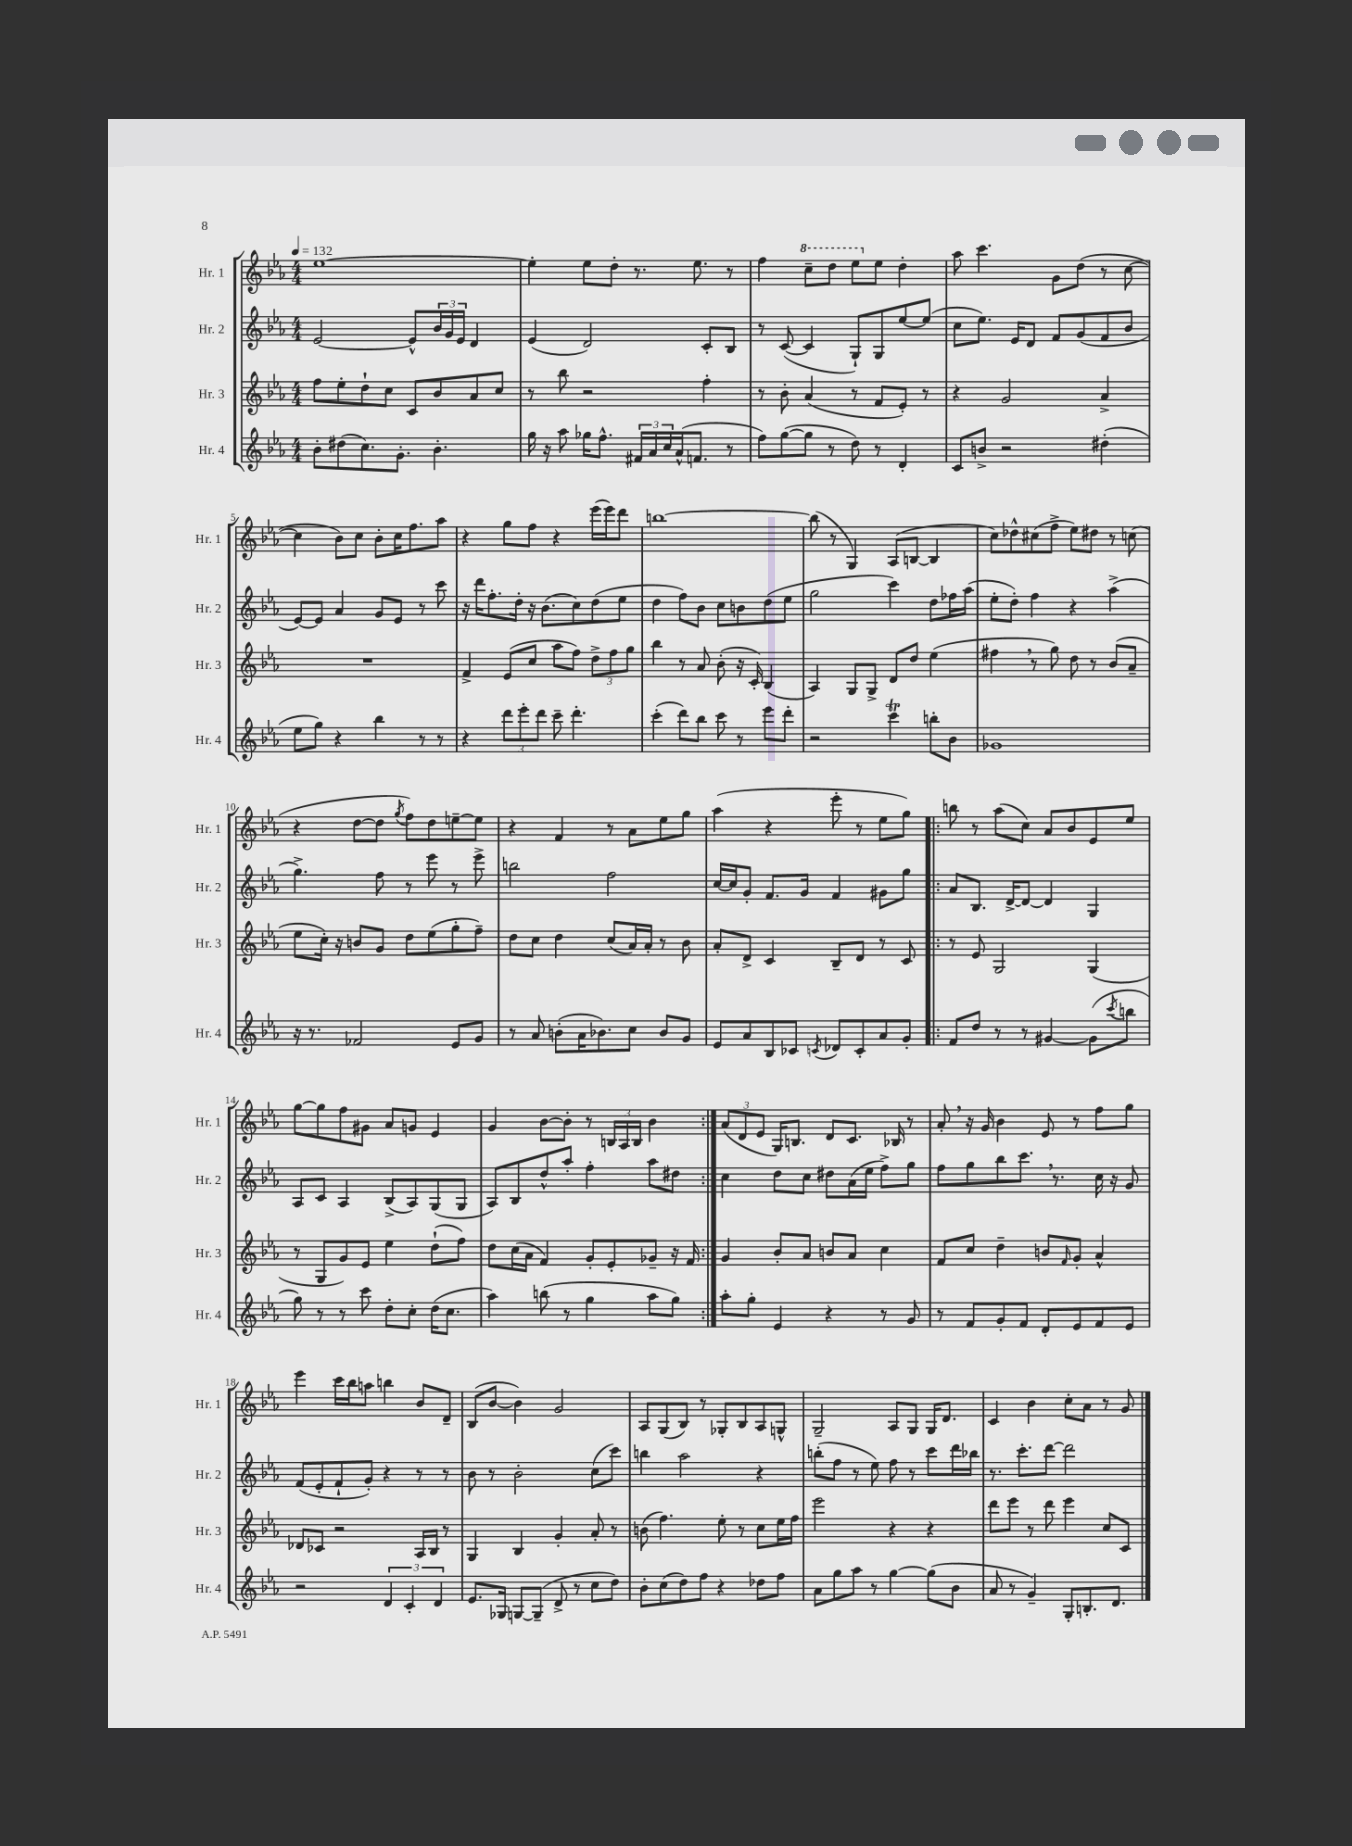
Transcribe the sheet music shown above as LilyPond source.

<<
\new StaffGroup <<
\new Staff = "s0" \with { instrumentName = "Hr. 1" shortInstrumentName = "Hr. 1" } {
    \clef treble \key ees \major \numericTimeSignature \time 4/4 \tempo 4 = 132
    ees''1~ |
    ees''4-. ees''8 d''8-. r8. ees''8. r8 |
    f''4 \ottava #1 c'''8-- d'''8 ees'''8 \ottava #0 ees''8 d''4-. |
    aes''8 c'''4. g'8 d''8( r8 c''8~ |
    c''4 bes'8) c''8 bes'8-. c''16 f''8. aes''8 |
    r4 g''8 f''8 r4 ees'''16( ees'''16) d'''8 |
    b''1~ |
    b''8( r8 g4) aes8( b8~ b4 |
    c''8) des''8-^ cis''8( f''8-> ees''8) dis''8 r8 c''8( |
    r4 d''8~ d''8 \acciaccatura { g''8 } f''8) d''8 e''8~-- e''8 |
    r4 f'4 r8 aes'8 ees''8 g''8 |
    aes''4( r4 ees'''8-. r8 ees''8 g''8) |
    \repeat volta 2 { b''8 r8 aes''8( c''8) aes'8 bes'8 ees'8 ees''8 |
    g''8~ g''8 f''8 gis'8 aes'8 g'8 ees'4 |
    g'4 bes'8~ bes'8-. r8 \tuplet 3/2 { b16 aes16 b16 } bes'4 | }
    \tuplet 3/2 { aes'8( d'8 ees'8 } g16) b8. d'8 c'8. bes16 r8 |
    aes'8-. \breathe r16 g'16 bes'4 ees'8 r8 f''8 g''8 |
    ees'''4 c'''16 bes''16 a''8 b''4 bes'8 d'8-- |
    bes8( bes'8~ bes'4) g'2 |
    aes8 g8( bes8) r8 ges8-. bes8 aes8 g8-^ |
    g2-- aes8 g8 g16 d'8. |
    c'4 bes'4 c''8-. aes'8 r8 g'8 \bar "|." |
}
\new Staff = "s1" \with { instrumentName = "Hr. 2" shortInstrumentName = "Hr. 2" } {
    \clef treble \key ees \major \numericTimeSignature \time 4/4
    ees'2~ ees'8-^ \tuplet 3/2 { bes'16 g'16 ees'16 } d'4 |
    ees'4( d'2) c'8-. bes8 |
    r8 c'8~( c'4 g8-!) g8 ees''8~ ees''8( |
    c''8 ees''8.) ees'16 d'8 f'8 g'8( f'8 bes'8 |
    ees'8~) ees'8 aes'4 g'8 ees'8 r8 c'''8 |
    r16 d'''16 f''8.-. d''16-. r16 bes'8.( c''8) d''8( ees''8 |
    d''4 f''8) bes'8 c''8 b'8 d''8( ees''8 |
    g''2 c'''4) d''8 fes''16 aes''16( |
    ees''8-. d''8-.) f''4 r4 aes''4->( |
    g''4.->) f''8 r8 ees'''8 r8 ees'''8-> |
    b''2 f''2 |
    c''16~ c''16 g'8-. f'8. g'16 f'4 gis'8 g''8 |
    \repeat volta 2 { aes'8 bes8. d'16~-> d'8~ d'4 g4 |
    aes8 c'8 aes4 bes8->( aes8) g8( g8 |
    aes8) bes8 d''8-^ aes''8-. f''4-. aes''8 dis''8 | }
    c''4 d''8 c''8 dis''8 aes'16( ees''16 f''8->) g''8 |
    f''8 g''8 bes''8 c'''8. \breathe r8. c''16 r16 g'8 |
    f'8( ees'8-. f'8-! g'8-.) r4 r8 r8 |
    bes'8 r8 bes'2-. c''8( c'''8) |
    b''4 aes''2 r4 |
    b''8-.( f''8 r8 ees''8) f''8 r8 c'''8 d'''16 bes''16 |
    r8. c'''8.-. d'''8~ d'''2 \bar "|." |
}
\new Staff = "s2" \with { instrumentName = "Hr. 3" shortInstrumentName = "Hr. 3" } {
    \clef treble \key ees \major \numericTimeSignature \time 4/4
    f''8 ees''8-. d''8-! c''8 c'8 bes'8 aes'8 c''8 |
    r8 bes''8 r2 f''4-. |
    r8 bes'8-. aes'4( r8 f'8 ees'8-.) r8 |
    r4 g'2 aes'4-> |
    R1 |
    f'4-> ees'8( c''8 aes''8 f''8) \tuplet 3/2 { d''8-> f''8 g''8 } |
    bes''4 r8 aes'8 bes'8-.( r16 c'16-.) bes4( |
    aes4) g8 g8-> d'8 d''8 ees''4( |
    fis''4 \breathe r8 g''8) d''8 r8 bes'8( aes'8-- |
    ees''8 c''16-.) r16 b'8 g'8 d''8 ees''8( g''8-. f''8--) |
    d''8 c''8 d''4 c''8( aes'16) aes'16-. r8 bes'8 |
    aes'8-. d'8-> c'4 bes8-- d'8 r8 c'8 |
    \repeat volta 2 { r8 ees'8 g2 g4( |
    r8 g8 g'8) ees'8 ees''4 d''8-!( f''8) |
    d''8 c''16( aes'16 f'4) g'8-. ees'8-. ges'8-- r16 f'16 | }
    g'4 bes'8-. aes'8 b'8 aes'8 c''4 |
    f'8 c''8 d''4-- b'8 \grace { f'16 } g'8-. aes'4-^ |
    des'8 ces'8 r2 aes16 bes16 r8 |
    g4 bes4 g'4-. aes'8-. r8 |
    b'8( f''4.) ees''8-. r8 c''8 ees''16 f''16 |
    ees'''2 r4 r4 |
    d'''8 ees'''8 r8 d'''8 ees'''4 c''8 c'8 \bar "|." |
}
\new Staff = "s3" \with { instrumentName = "Hr. 4" shortInstrumentName = "Hr. 4" } {
    \clef treble \key ees \major \numericTimeSignature \time 4/4
    bes'8-. dis''8( c''8.) g'8.-. bes'4.-. |
    g''16 r16 aes''8 ges''16 f''8.-^ \tuplet 3/2 { fis'16 aes'16 c''16 } aes'16-^( f'8. r8 |
    f''8) g''8~( g''8 r8 d''8) r8 d'4-. |
    c'8 b'8-> r2 dis''4-.( |
    ees''8 g''8) r4 bes''4 r8 r8 |
    r4 \tuplet 3/2 { d'''8 ees'''8-. d'''8 } c'''8-- d'''4.-. |
    c'''4-.( d'''8) bes''8 c'''8 r8 ees'''8 d'''8-. |
    r2 c'''4\trill b''8-. bes'8 |
    ges'1 |
    r16 r8. fes'2 ees'8 g'8 |
    r8 aes'8 b'8-.( aes'16 bes'8.) c''8 bes'8 g'8 |
    ees'8 aes'8 bes8 ces'8 \acciaccatura { c'8 } des'8 c'8-. aes'8 g'8-. |
    \repeat volta 2 { f'8 d''8 r8 r8 gis'4~ gis'8( \acciaccatura { c'''8 } b''8 |
    g''8) r8 r8 c'''8 d''8-. c''8-. d''16( c''8. |
    aes''4) b''8( r8 g''4 aes''8 g''8) | }
    aes''8-. g''8-. ees'4 r4 r8 g'8 |
    r8 f'8 g'8-. f'8 d'8-. ees'8 f'8 ees'8 |
    r2 \tuplet 3/2 { d'4 c'4-. d'4 } |
    ees'8. ges16 g8~ g8--( d'8-> r8 c''8 d''8) |
    bes'8-. c''8( d''8) f''8 r4 des''8 f''8 |
    aes'8 g''8 aes''8 r8 g''4~ g''8( bes'8 |
    aes'8 r8 g'4--) g8-. b8.-. d'8. \bar "|." |
}
>>
>>
